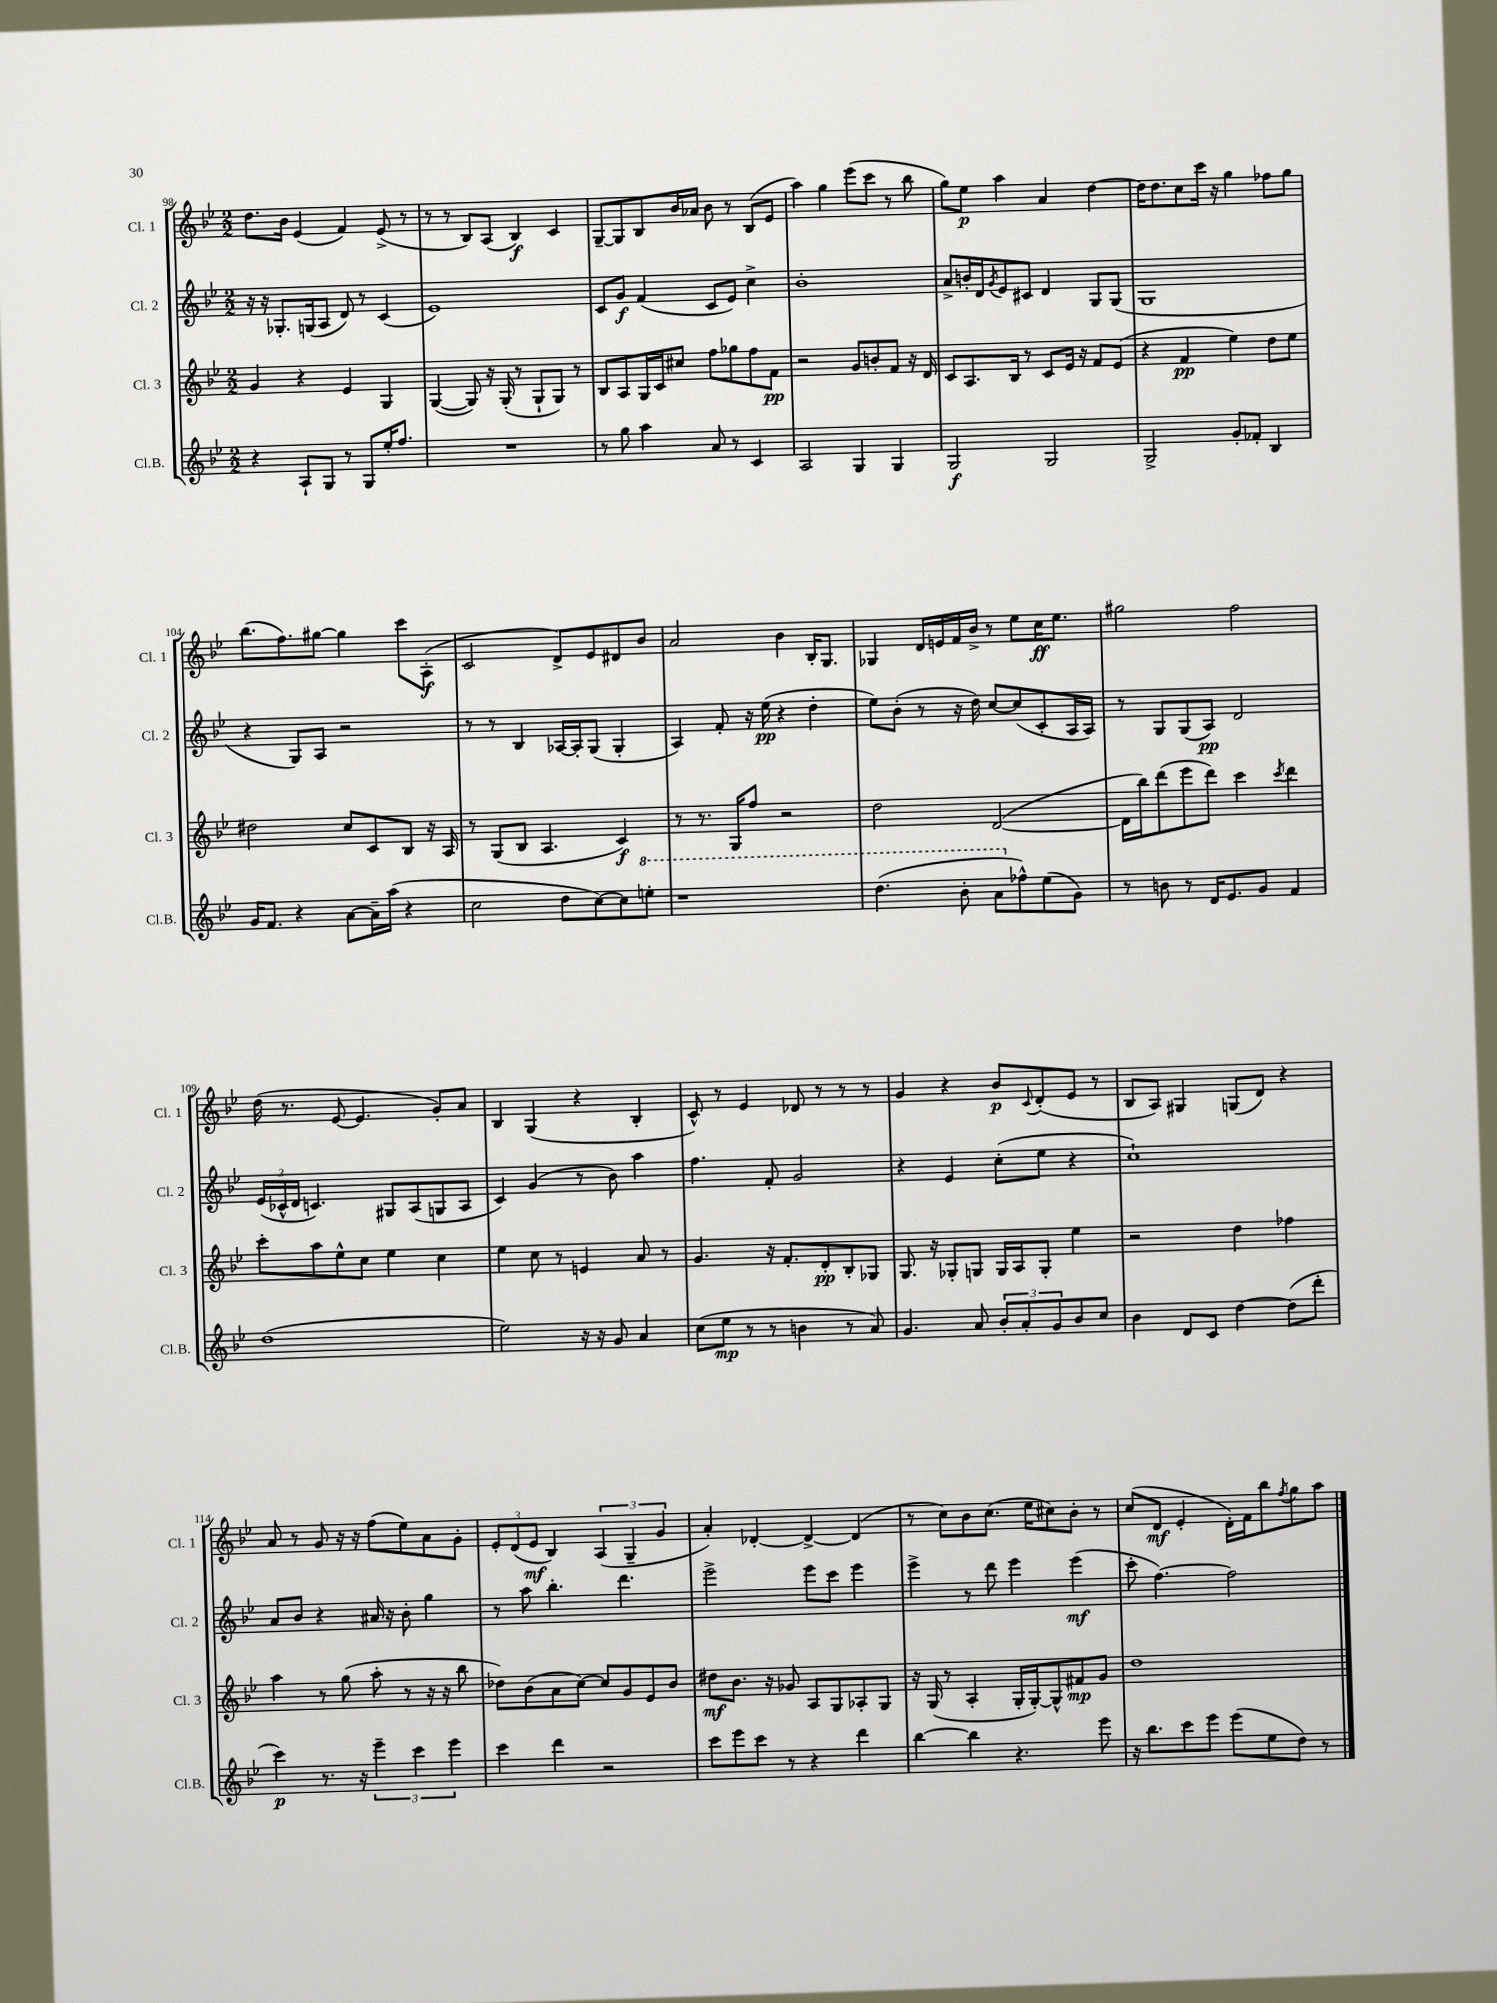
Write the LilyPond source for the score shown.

<<
\new StaffGroup <<
\new Staff = "s0" \with { instrumentName = "Cl. 1" shortInstrumentName = "Cl. 1" } {
    \clef treble \key bes \major \numericTimeSignature \time 2/2
    d''8. bes'16 ees'4( f'4) ees'8->( r8 |
    r8 r8 bes8) a8( bes4\f) c'4 |
    g8~-- g8 bes8 bes'16 aes'16 bes'8 r8 bes8( ees'8 |
    a''4) g''4 ees'''8( c'''8 r8 bes''8 |
    g''8) ees''8\p a''4 a'4 d''4~ |
    d''16 d''8. c''8 c'''16 r16 g''4 fes''8 g''8 |
    bes''8.( f''8.) gis''8~ gis''4 c'''8 a8-.\f( |
    c'2 d'8->) ees'8 dis'8 bes'8 |
    a'2 bes'4 bes16-. g8. |
    ges4 d'16 e'16 f'16 bes'16-> r8 ees''8 c''16\ff ees''8. |
    gis''2 f''2 |
    d''16( r8. ees'8~ ees'4. g'8-.) a'8 |
    bes4 g4( r4 bes4-. |
    c'8-^) r8 ees'4 des'8 r8 r8 r8 |
    g'4 r4 bes'8\p \appoggiatura { c'8 } d'8-.( ees'8 r8 |
    bes8 a8) gis4 g8( d'8) r4 |
    a'8 r8 g'8 r16 r16 f''8( ees''8) a'8 g'8-. |
    \tuplet 3/2 { ees'8-. d'8( ees'8\mf } bes4) \tuplet 3/2 { a4( g4-- g'4 } |
    a'4-.) des'4~-. des'4~-> des'4( |
    r8 c''8) bes'8 c''8.( ees''16 cis''8) bes'8-. r8 |
    c''8( d'8\mf ees'4-. d'16-.) f'16 bes''8 \acciaccatura { f''8 } g''8 a''8 \bar "|." |
}
\new Staff = "s1" \with { instrumentName = "Cl. 2" shortInstrumentName = "Cl. 2" } {
    \clef treble \key bes \major \numericTimeSignature \time 2/2
    r16 r16 ges8.-. g16( a8 d'8) r8 c'4( |
    ees'1) |
    c'8 g'8\f f'4( c'8 ees'8) c''4-> |
    bes'1-. |
    a'8-> b'16-. d'16 \acciaccatura { g'8 } ees'8 cis'8 d'4 g8 g8( |
    g1 |
    r4 g8) a8 r2 |
    r8 r8 bes4 aes16~ aes16-. g8( g4-. |
    a4) f'8-. r16 ees''16\pp( r4 d''4-. |
    ees''8) bes'8-.( r8 r16 d''16) c''8~ c''8( c'8-. a16 a16) |
    r8 g8 g8( a8\pp) d'2 |
    \tuplet 3/2 { ees'16( ces'16-^ d'16 } c'4.) gis8 a8( g8 a8 |
    c'4) g'4( r8 bes'8) a''4 |
    f''4. f'8-. g'2 |
    r4 ees'4 c''8-.( ees''8 r4 |
    c''1-!) |
    a'8 bes'8 r4 ais'16 r16 bes'8-. g''4 |
    r8 a''8 bes''4.-. d'''4. |
    ees'''2-> ees'''8 c'''8 ees'''4 |
    ees'''4-> r8 d'''8 ees'''4 ees'''4\mf( |
    c'''8-. f''4.~) f''2 \bar "|." |
}
\new Staff = "s2" \with { instrumentName = "Cl. 3" shortInstrumentName = "Cl. 3" } {
    \clef treble \key bes \major \numericTimeSignature \time 2/2
    g'4 r4 ees'4 g4 |
    g4~( g8) r16 g16-.( r8 g8-! g8) r8 |
    bes8 a8 g16 c'16 cis''8 f''8 ges''8 f''8 f'8\pp |
    r2 g'8 b'8-. f'8 r16 d'16 |
    c'8 a8. bes16 r8 c'8 ees'16 r16 f'8 ees'8( |
    r4 f'4\pp ees''4) d''8 ees''8 |
    dis''2 c''8 c'8 bes8 r16 a16 |
    r8 g8( bes8 a4. c'4\f) |
    r8 r8. g16 f''8 r2 |
    d''2 d'2~( |
    d'16 bes''16) d'''8( ees'''8 d'''8) c'''4 \acciaccatura { c'''8 } d'''4 |
    c'''8-. a''8 ees''8-^ c''8 ees''4 c''4 |
    ees''4 c''8 r8 e'4 a'8 r8 |
    g'4. r16 f'8.-. d'8-.\pp bes8-. ges8 |
    g8. r16 ges8-. g8 g16 a16 g8-. ees''4 |
    r2 d''4 fes''4 |
    a''4 r8 g''8( a''8-. r8 r16 r16 bes''8 |
    des''8) bes'8( a'8 c''8~) c''8 g'8 ees'8 bes'8 |
    dis''8\mf bes'8. r16 ges'8 a8 g8 aes8-. g8 |
    r16 g16( r8 a4-. g16-. g16~-.) g8-^ fis'8\mp g'8 |
    d''1 \bar "|." |
}
\new Staff = "s3" \with { instrumentName = "Cl.B." shortInstrumentName = "Cl.B." } {
    \clef treble \key bes \major \numericTimeSignature \time 2/2
    r4 a8-! g8 r8 g8 ees''16-. f''8. |
    R1 |
    r8 g''8 a''4 a'8 r8 c'4 |
    a2 g4 g4 |
    g2\f g2 |
    g2-> g'8-. fes'8-. bes4 |
    g'16 f'8. r4 a'8~ a'16-- a''16( r4 |
    c''2 d''8 c''8~) c''8 \ottava #1 e'''8-. |
    r1 |
    d'''4.( bes''8-. a''8 \ottava #0 fes''8-^) ees''8( g'8) |
    r8 b'8 r8 d'16 ees'8. g'8 f'4 |
    d''1( |
    ees''2) r16 r16 g'8 a'4 |
    c''8( ees''8\mp r8 r8 b'4 r8 a'8) |
    g'4. a'8 \tuplet 3/2 { bes'8-. a'8-. g'8 } bes'8 c''8 |
    bes'4 d'8 c'8 d''4~ d''8( d'''8-. |
    c'''4\p) r8. r16 \tuplet 3/2 { ees'''4-- c'''4 ees'''4 } |
    c'''4 d'''4 r2 |
    c'''8 ees'''8 c'''8 r8 r4 d'''4 |
    bes''4~ bes''4 r4. ees'''8 |
    r16 bes''8. c'''8 ees'''8 ees'''8( ees''8 d''8) r8 \bar "|." |
}
>>
>>
\layout { \context { \Score currentBarNumber = #98 } }
